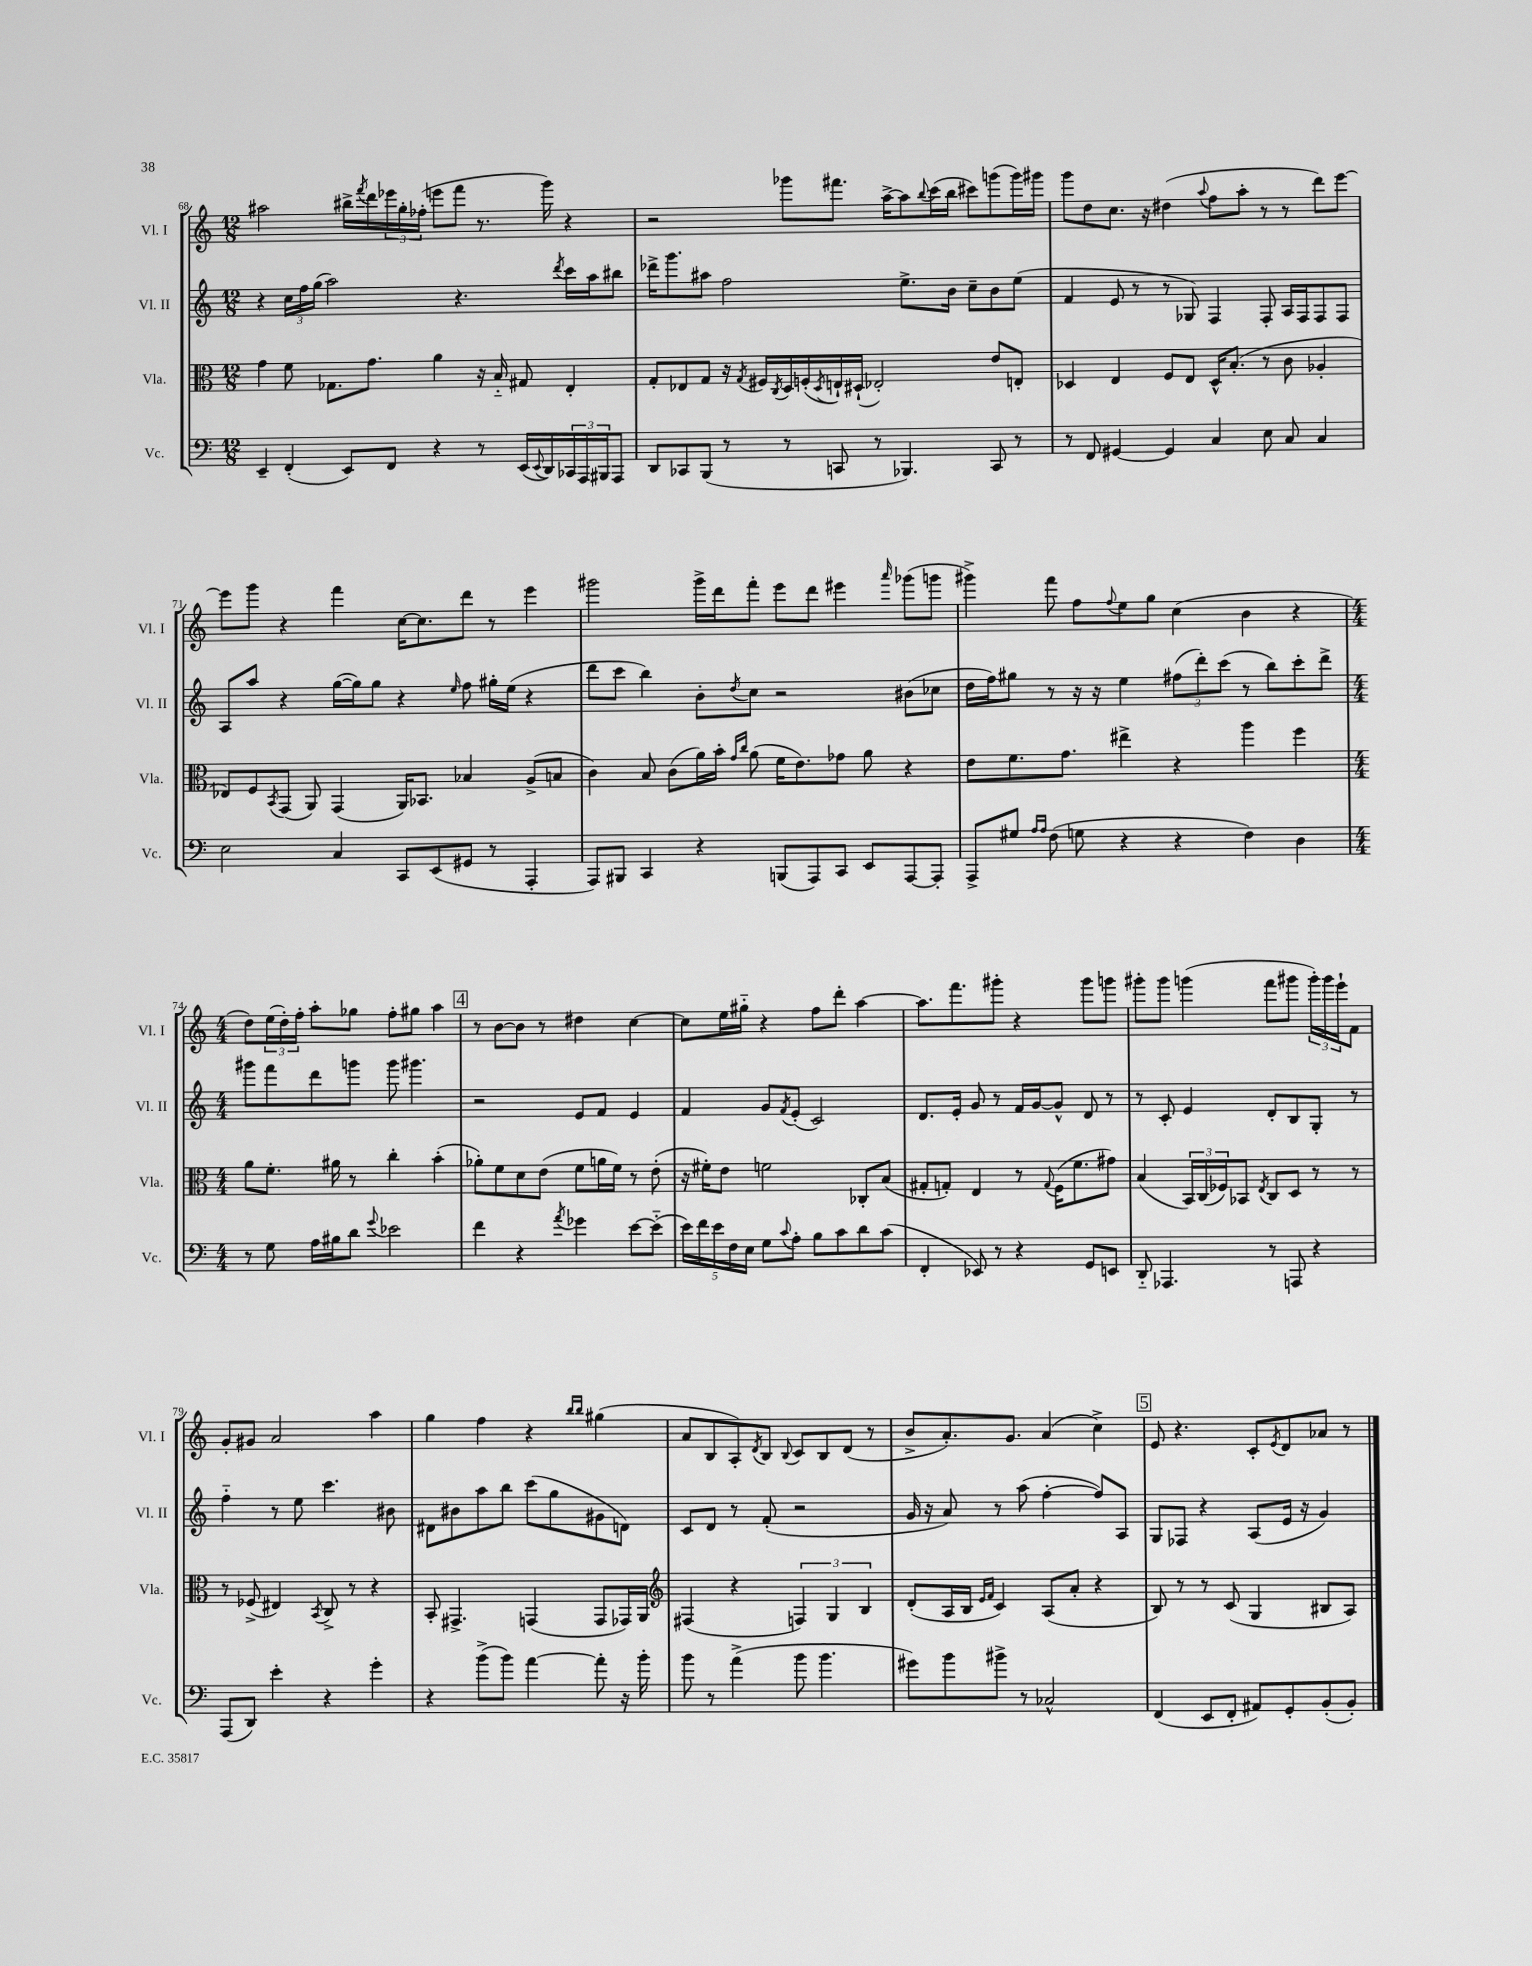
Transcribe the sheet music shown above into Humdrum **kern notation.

**kern	**kern	**kern	**kern
*staff4	*staff3	*staff2	*staff1
*clefF4	*clefC3	*clefG2	*clefG2
*k[]	*k[]	*k[]	*k[]
*M12/8	*M12/8	*M12/8	*M12/8
4EE~	4g	4r	2aa#
(4FF'	8f	24cc	.
.	.	24ff	.
.	.	(24gg	.
.	8.G-	2aa)	.
8EE)	.	.	16bb#^
.	.	.	8qfff
.	8.g	.	16ddd
8FF	.	.	24eee-
.	.	.	24gg'
.	.	.	(24ff-'
4r	4a	.	8eee
.	.	4.r	8fff
8r	16r	.	8.r
.	16B'~	.	.
(16EE	8G#	.	.
8qqEE	.	.	.
16DD)	.	.	16ggg)
.	.	8qddd	.
24CC-	4E'	16ccc	4r
24AAA	.	.	.
.	.	16aa	.
24BBB#	.	.	.
8AAA	.	8bb#	.
=	=	=	=
8DD	8G'	16ddd-^	2r
.	.	8.ggg	.
8CC-	8E-	.	.
(8BBB	8G	8aa#	.
8r	16r	2ff	.
.	8qG	.	.
.	16F#	.	.
.	8qC	.	.
8r	16D	.	8ggg-
.	(16F'	.	.
.	8qD	.	.
8CC	16E`)	.	8.fff#
.	(16D#`	.	.
8r	2E-')	.	.
.	.	.	[16aa^
4.BBB-)	.	8.ee^	8aa]
.	.	.	8qqbb
.	.	.	(16ccc
.	.	16b	16bb
.	.	8cc~	8ccc#)
8CC	8e	8b	(8ggg
8r	8E'	(8ee	16ggg)
.	.	.	16ggg#
=	=	=	=
8r	4D-	4f	8ggg
8FF	.	.	8dd
[4GG#	4E	8e	8.cc
.	.	8r	.
.	.	.	16r
4GG#]	8F	8r	(4dd#
.	8E	8G-)	.
.	.	.	8qqaa
4C	16D-^^	4F	8ff
.	(8.B'	.	.
.	.	.	8aa'
8E	8r	8F'	8r
8C	8c	16A	8r
.	.	16F	.
4C	4A-'	8F	8ddd)
.	.	8F	[8eee
=	=	=	=
2E	8E-)	8A	8eee]
.	8F	8aa	8ggg
.	8qBB	.	.
.	(8GG	4r	4r
.	8AA)	.	.
4C	(4GG	([16gg	4fff
.	.	16gg])	.
.	.	8gg	.
8CC	16AA)	4r	[16cc
.	8.BB-	.	8.cc]
(8EE	.	.	.
.	.	16qqee	.
8GG#	4B-	8ff	8ddd
8r	.	16gg#'	8r
.	.	(16ee	.
4AAA'	(8A^	4r	4eee
.	8B	.	.
=	=	=	=
8AAA)	4c)	8ddd	2ggg#
8BBB#	.	8ccc	.
4CC	8B	4bb)	.
.	(8c	.	.
4r	16a)	8b'	16ggg#^
.	16b'	.	16ddd
.	16qqg	.	.
.	16qqcc	8qdd	.
.	(8a	8cc	8fff'
(8BBB	16f	2r	8eee
.	8.e)	.	.
8AAA)	.	.	8ddd
8CC	8g-	.	4eee#
8EE	8a	.	.
.	.	.	16qqaaa
[8AAA	4r	(8b#	(8ggg-
8AAA']	.	8cc-	8ggg
=	=	=	=
8AAA^	8e	16dd	4ggg#^)
.	.	16ff)	.
8G#	8.f	8gg#	.
16qqA	.	.	.
16qqA	.	.	.
(8F	.	8r	8fff
.	8.g	.	.
8G	.	16r	8ff
.	.	16r	.
.	.	.	8qqff
4r	4ee#^	4ee	8ee
.	.	.	8gg
4r	4r	(12ff#	(4cc
.	.	12ddd')	.
.	.	(12ccc	.
4F)	4aa	8r	4b
.	.	8bb)	.
4D	4ff	8ccc'	4r
.	.	8ddd^	.
=	=	=	=
*M4/4	*M4/4	*M4/4	*M4/4
8r	8a	8ggg#	8dd)
8G	8.f'	8fff	(24ee
.	.	.	24dd')
.	.	.	24ff'
16A	.	8ddd	8aa'
16B#	16a#	.	.
8d	8r	8ggg	8gg-
8qqg	.	.	.
2e-	4cc'	8ggg	8ff'
.	.	4.ggg#	8gg#
.	(4b'	.	4aa
=	=	=	=
4f	8a-')	2r	8r
.	8f	.	[8b
4r	8d	.	8b]
.	(8e	.	8r
8qa	.	.	.
4g-	8f	8e	4dd#
.	16a	8f	.
.	16f)	.	.
[8e	8r	4e	[4cc
(8e'~]	(8e'	.	.
=	=	=	=
20e)	16r	4f	8cc]
20f	.	.	.
.	16f#')	.	.
20e	.	.	.
.	8e	.	16ee
20F	.	.	.
.	.	.	16gg#'~
20E	.	.	.
8G	2f	8g	4r
8qqc	.	8qf	.
8A'	.	(8e'	.
8B	.	2c)	8ff
8c	.	.	8ddd'
8d	8C-'	.	[4aa
(8c	(8B	.	.
=	=	=	=
4FF'	8G#'	8.d	8.aa]
.	8G')	.	.
.	.	16e'	8.fff
8EE-)	4E	8g	.
8r	.	8r	8ggg#'
4r	8r	16f	4r
.	.	[16g	.
.	8qqG	.	.
.	(16F	8g^^]	.
.	8.f	.	.
8GG	.	8d	8ggg#
8EE	8g#)	8r	8ggg
=	=	=	=
8DD'~	(4B	8r	8ggg#'
4.AAA-	.	8c'	8ggg#
.	24BB)	4e	(4ggg
.	(24C	.	.
.	24F-)	.	.
.	8BB-	.	.
.	8qE	.	.
8r	8C	8d'	8fff
8AAA	8D	8B	8ggg#
4r	8r	8G'	24ggg#')
.	.	.	24ggg#
.	.	.	24eee`
.	8r	8r	8f
=	=	=	=
(8AAA	8r	4ff'~	8g'
8DD)	(8F-^	.	8g#
4e'	4E#)	8r	2a
.	.	8ee	.
.	8qBB	.	.
4r	8C^	4.ccc	.
.	8r	.	.
4g'	4r	.	4aa
.	.	8b#	.
=	=	=	=
4r	8BB'	8d#	4gg
.	4.GG#^	8b#	.
(8b^	.	8aa	4ff
8b)	.	8bb	.
[4a	(4GG	(8ccc	4r
.	.	8gg	.
.	.	.	16qqbb
.	.	.	16qqbb
8a']	8GG	8g#	(4gg#
16r	16GG-)	8d)	.
16b'	16AA	.	.
=	=	=	=
*	*clefG2	*	*
8b	(4F#	8c	8a
8r	.	8d	8B
(4a^	4r	8r	8A')
.	.	.	8qd
.	.	(8f'	8B
.	.	.	8qqB
8b	6F)	2r	8c
4.b	.	.	8B
.	6G	.	.
.	.	.	(8d
.	6B	.	.
.	.	.	8r
=	=	=	=
8g#)	(8d'	16g	8b^
.	.	16r	.
8b	16A	8a)	8.a')
.	16B	.	.
.	16qqe	.	.
.	16qqf	.	.
8b#^	4c)	8r	.
.	.	.	8.g
8r	.	(8aa	.
2C-^^	(8A	[4ff'	(4a
.	8a'	.	.
.	4r	8ff])	4cc^)
.	.	8A	.
=	=	=	=
(4FF	8B)	8G	8e
.	8r	8F-	4.r
8EE	8r	4r	.
8FF'	(8c	.	.
8AA#)	4G	(8A	8c'
.	.	.	8qe
8GG'	.	16e	8d
.	.	16r	.
(8BB'	8B#	4g)	8a-
8BB')	8A)	.	8r
==	==	==	==
*-	*-	*-	*-
